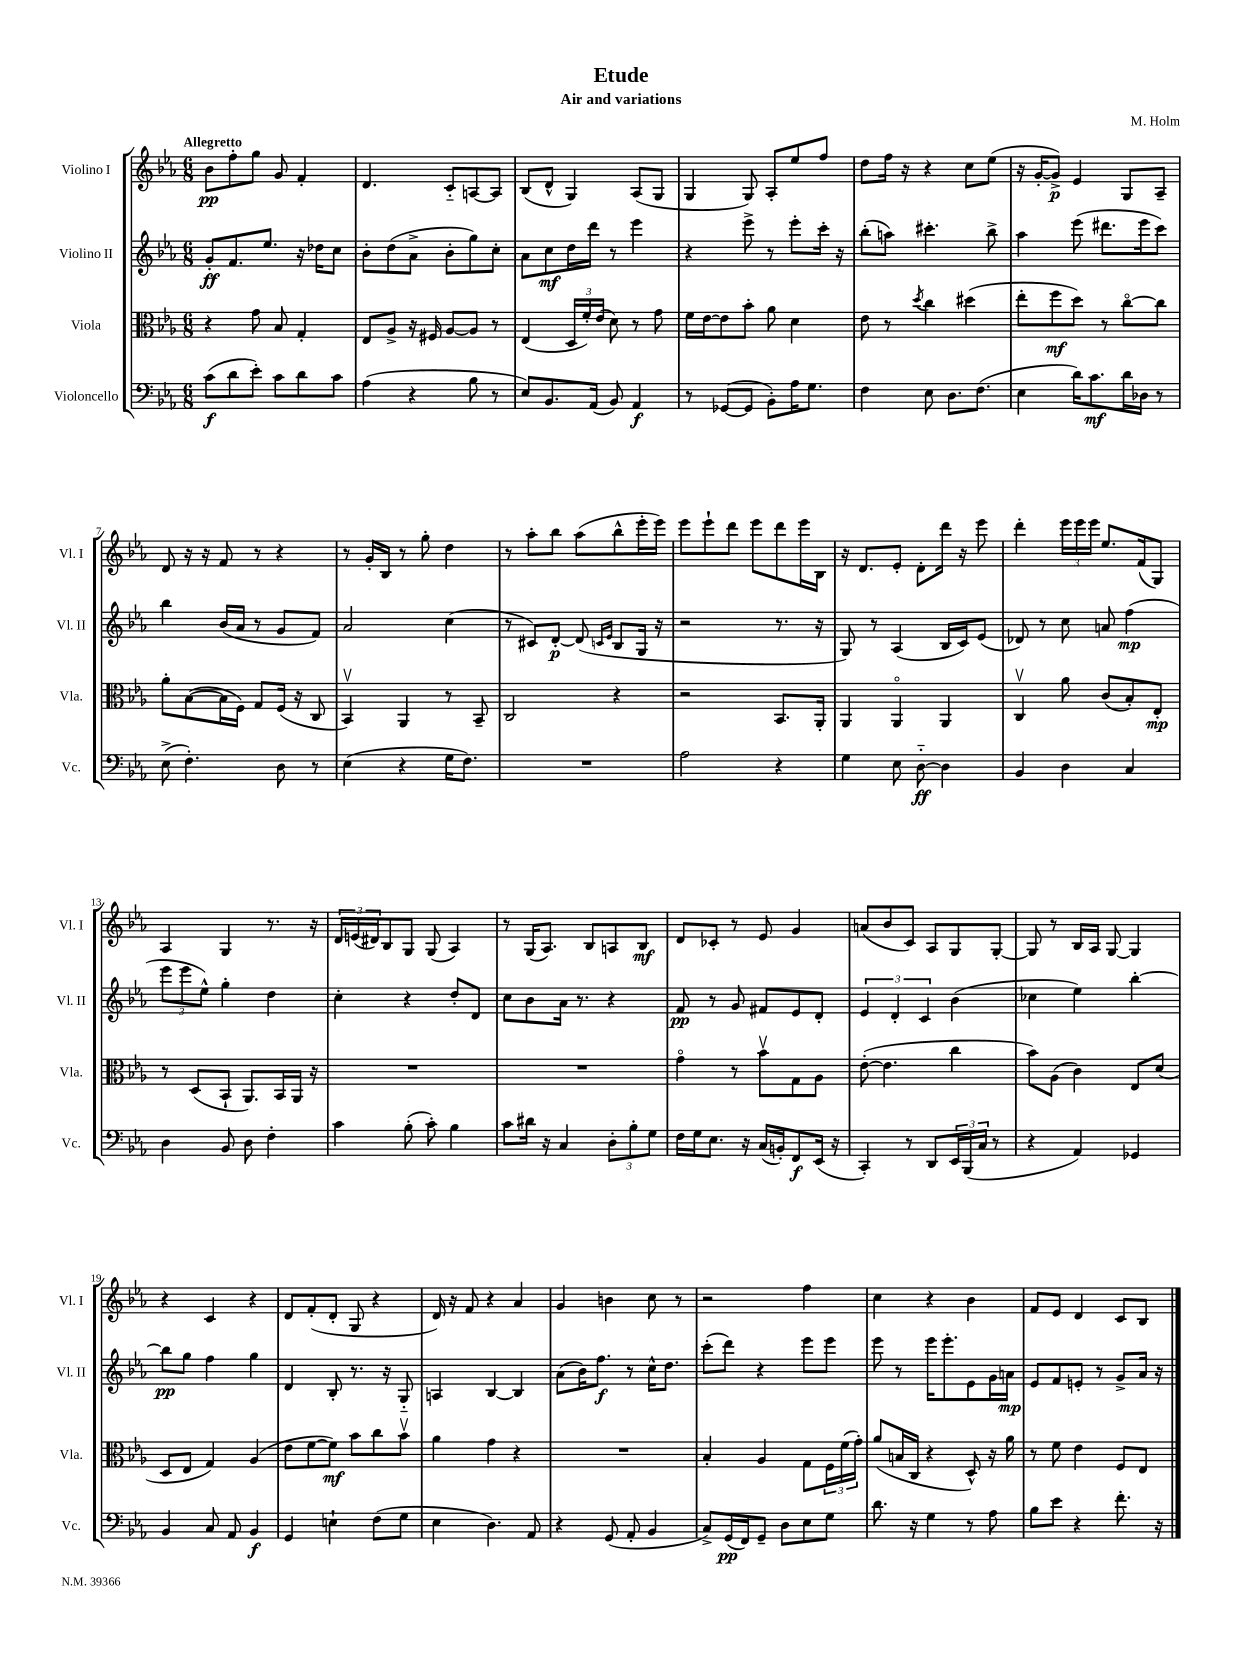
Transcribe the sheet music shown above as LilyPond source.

\header { title = "Etude" composer = "M. Holm" subtitle = "Air and variations" }
<<
\new StaffGroup <<
\new Staff = "s0" \with { instrumentName = "Violino I" shortInstrumentName = "Vl. I" } {
    \clef treble \key ees \major \numericTimeSignature \time 6/8 \tempo "Allegretto"
    bes'8\pp f''8-. g''8 g'8 f'4-. |
    d'4. c'8-_ a8~ a8 |
    bes8( d'8-^ g4) aes8( g8 |
    g4 g8) aes8-. ees''8 f''8 |
    d''8 f''16 r16 r4 c''8 ees''8( |
    r16 g'16~-. g'8->\p) ees'4 g8 aes8-- |
    d'8 r16 r16 f'8 r8 r4 |
    r8 g'16-. bes16 r8 g''8-. d''4 |
    r8 aes''8-. bes''8 aes''8( bes''8-^ ees'''16-. ees'''16) |
    ees'''8 ees'''8-! d'''8 ees'''8 d'''8 ees'''16 bes16 |
    r16 d'8. ees'8-. d'8-. d'''16 r16 ees'''8 |
    d'''4-. \tuplet 3/2 { ees'''16 ees'''16 ees'''16 } ees''8. f'16( g8) |
    aes4 g4 r8. r16 |
    \tuplet 3/2 { d'16 e'16( dis'16) } bes8 g8 g8( aes4) |
    r8 g16( aes8.) bes8 a8 bes8\mf |
    d'8 ces'8-. r8 ees'8 g'4 |
    a'8( bes'8 c'8) aes8 g8 g8~-. |
    g8 r8 bes16 aes16 g8~ g4 |
    r4 c'4 r4 |
    d'8 f'8-.( d'8-. g8 r4 |
    d'16) r16 f'8 r4 aes'4 |
    g'4 b'4 c''8 r8 |
    r2 f''4 |
    c''4 r4 bes'4 |
    f'8 ees'8 d'4 c'8 bes8 \bar "|." |
}
\new Staff = "s1" \with { instrumentName = "Violino II" shortInstrumentName = "Vl. II" } {
    \clef treble \key ees \major \numericTimeSignature \time 6/8
    g'8-.\ff f'8. ees''8. r16 des''16 c''8 |
    bes'8-. d''8( aes'8-> bes'8-. g''8) c''8-. |
    aes'8 c''8\mf d''16 d'''16 r8 ees'''4 |
    r4 ees'''8-> r8 ees'''8-. c'''16-. r16 |
    bes''8-.( a''8) cis'''4.-. bes''8-> |
    aes''4 ees'''8( dis'''8. ees'''16 c'''8) |
    bes''4 bes'16( aes'16 r8 g'8 f'8) |
    aes'2 c''4( |
    r8 cis'8) d'8~-.\p d'8( \grace { c'16 ees'16 } bes8 g16 r16 |
    r2 r8. r16 |
    g8) r8 aes4( bes16 c'16) ees'8( |
    des'8) r8 c''8 a'8 f''4\mp( |
    \tuplet 3/2 { ees'''8 ees'''8 ees''8-^) } g''4-. d''4 |
    c''4-. r4 d''8-. d'8 |
    c''8 bes'8 aes'16 r8. r4 |
    f'8\pp r8 g'8 fis'8 ees'8 d'8-. |
    \tuplet 3/2 { ees'4 d'4-. c'4 } bes'4( |
    ces''4 ees''4) bes''4~-. |
    bes''8\pp g''8 f''4 g''4 |
    d'4 bes8-. r8. r16 g8-_ |
    a4 bes4~ bes4 |
    aes'8( bes'16) f''8.\f r8 c''16-^ d''8. |
    c'''8-.( d'''8) r4 ees'''8 ees'''8 |
    ees'''8 r8 ees'''16 ees'''8.-. ees'8 g'16 a'16\mp |
    ees'8 f'8 e'8-. r8 g'8-> aes'16 r16 \bar "|." |
}
\new Staff = "s2" \with { instrumentName = "Viola" shortInstrumentName = "Vla." } {
    \clef alto \key ees \major \numericTimeSignature \time 6/8
    r4 g'8 bes8 g4-. |
    ees8 aes8-> r16 fis16 aes8~ aes8 r8 |
    ees4( \tuplet 3/2 { d16 f'16-.) ees'16( } d'8) r8 g'8 |
    f'16 ees'16~ ees'8 bes'8-. aes'8 d'4 |
    ees'8 r8 \acciaccatura { d''8 } c''4 dis''4( |
    ees''8-. f''8\mf d''8) r8 c''8~\flageolet c''8 |
    aes'8-. bes8~( bes16 f16) g8 f16( r16 c8 |
    bes,4\upbow) aes,4 r8 bes,8-- |
    c2 r4 |
    r2 bes,8. aes,16-. |
    aes,4 aes,4\flageolet aes,4 |
    c4\upbow aes'8 c'8( bes8-.) ees8-.\mp |
    r8 d8( bes,8-! aes,8.) bes,16 aes,16 r16 |
    R2. |
    R2. |
    g'4\flageolet r8 bes'8\upbow g8 aes8 |
    ees'8~-.( ees'4. c''4 |
    bes'8) aes8( c'4) ees8 d'8( |
    d8 ees8 g4) aes4( |
    ees'8 f'8~ f'8\mf) bes'8 c''8 bes'8\upbow |
    aes'4 g'4 r4 |
    R2. |
    bes4-. aes4 g8 \tuplet 3/2 { f16 f'16( g'16-.) } |
    aes'8( b16 c16 r4 d8-^) r16 aes'16 |
    r8 f'8 ees'4 f8 ees8 \bar "|." |
}
\new Staff = "s3" \with { instrumentName = "Violoncello" shortInstrumentName = "Vc." } {
    \clef bass \key ees \major \numericTimeSignature \time 6/8
    c'8\f( d'8 ees'8-.) c'8 d'8 c'8 |
    aes4( r4 bes8 r8 |
    ees8) bes,8. aes,16( bes,8) aes,4\f |
    r8 ges,8~( ges,8 bes,8-.) aes16 g8. |
    f4 ees8 d8. f8.( |
    ees4 d'16) c'8.\mf d'16 des16 r8 |
    ees8->( f4.-.) d8 r8 |
    ees4( r4 g16 f8.) |
    R2. |
    aes2 r4 |
    g4 ees8 d8~-_\ff d4 |
    bes,4 d4 c4 |
    d4 bes,8 d8 f4-. |
    c'4 bes8-.( c'8-.) bes4 |
    c'8 dis'16 r16 c4 \tuplet 3/2 { d8-. bes8-. g8 } |
    f16 g16 ees8. r16 c16( b,16-.) f,8\f ees,16( r16 |
    c,4-.) r8 d,8 \tuplet 3/2 { ees,16 bes,,16( c16 } r8 |
    r4 aes,4) ges,4 |
    bes,4 c8 aes,8 bes,4\f |
    g,4 e4-! f8( g8 |
    ees4 d4.) aes,8 |
    r4 g,8( aes,8-. bes,4 |
    c8->) g,16\pp( f,16) g,8-- d8 ees8 g8 |
    d'8. r16 g4 r8 aes8 |
    bes8 ees'8 r4 f'8.-. r16 \bar "|." |
}
>>
>>
